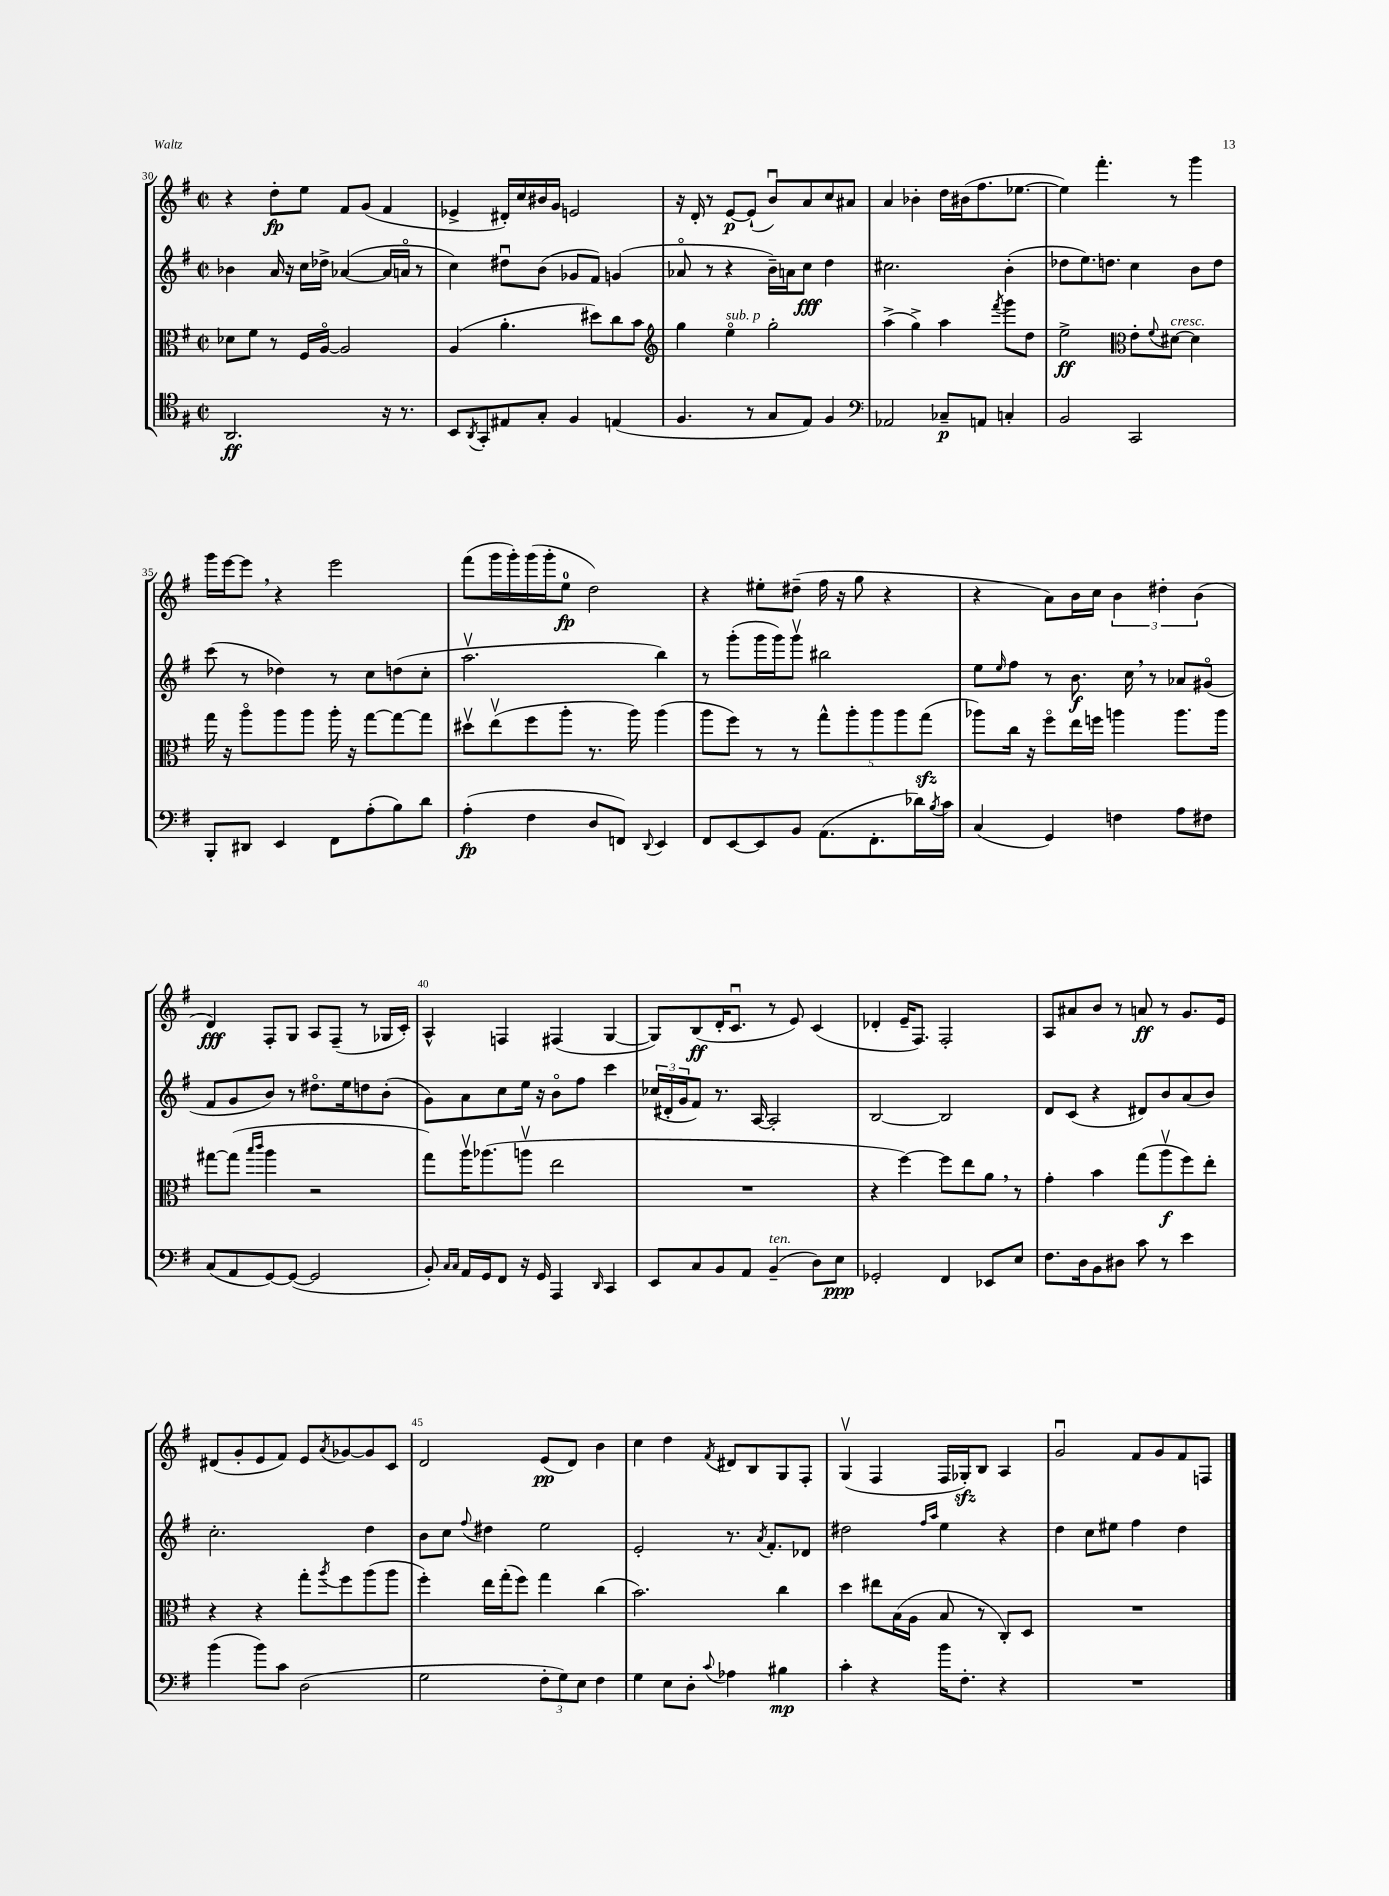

**kern	**kern	**kern	**kern
*staff4	*staff3	*staff2	*staff1
*clefC4	*clefC3	*clefG2	*clefG2
*k[f#]	*k[f#]	*k[f#]	*k[f#]
*M2/2	*M2/2	*M2/2	*M2/2
*met(c|)	*met(c|)	*met(c|)	*met(c|)
2.AA	8d-	4b-	4r
.	8f#	.	.
.	8r	16a	8dd'
.	.	16r	.
.	16F#	16cc	8ee
.	[16Ao	16dd-^	.
.	2A]	([4a-	8f#
.	.	.	(8g
16r	.	16a-]	4f#
8.r	.	16ao	.
.	.	8r	.
=	=	=	=
8BB	(4A	4cc)	4e-^
8qAA	.	.	.
8GG'	.	.	.
8E#	4.a'	8dd#u	16d#')
.	.	.	16cc
8G'	.	(8b	16b#
.	.	.	16g
4F#	.	8g-	2e
.	8dd#)	8f#)	.
(4E	8cc	(4g	.
.	8b	.	.
=	=	=	=
*	*clefG2	*	*
4.F#	4gg	8a-o	16r
.	.	.	16d'
.	.	8r	8r
.	4eeo	4r	[8e
8r	.	.	(8e`]
8G	2gg'	16b~)	8bu)
.	.	16a	.
8E)	.	8cc	8a
4F#	.	4dd	8cc
.	.	.	8a#
=	=	=	=
*clefF4	*	*	*
2AA-	(4aa^	2.cc#	4a
.	4gg^)	.	4b-'
8C-~	4aa	.	16dd
.	.	.	(16b#
8AA	.	.	8.ff#
.	8qfff#	.	.
4C'	8ggg	(4b'	.
.	.	.	[8.ee-
.	8dd	.	.
=	=	=	=
2BB	2ee^	8dd-	4ee-])
.	.	8.ee)	.
.	.	.	4.fff#'
.	.	8.dd	.
*	*clefC3	*	*
2CC	8e'	4cc	.
.	8qqf#	.	.
.	[8d#	.	8r
.	4d#]	8b	4ggg
.	.	8dd	.
=	=	=	=
8BBB'	16gg	(8ccc	16ggg
.	16r	.	[16eee
8DD#	8aao	8r	8eee]
4EE	8aa	4dd-)	4r
.	8aa	.	.
8FF#	16aa'	8r	2eee
.	16r	.	.
(8A'	[8gg	8cc	.
8B)	8gg_	(8dd	.
8d	8gg]	8cc'	.
=	=	=	=
(4A'	8dd#v	2.aav	(8fff#
.	(8eev	.	16ggg
.	.	.	16ggg')
4F#	8ff#	.	(16ggg
.	.	.	16ggg'
.	8aa'	.	8ee
8D	8.r	.	2dd)
8FF)	.	.	.
.	16aa)	.	.
8qqDD	.	.	.
4EE	(4aa	4bb)	.
=	=	=	=
8FF#	8aa	8r	4r
[8EE	8ff#)	(8ggg'	.
8EE]	8r	16ggg	8ee#'
.	.	16ggg)	.
8BB	8r	8gggv	(8dd#~
(8.AA	10gg^^	2bb#	16ff#
.	.	.	16r
.	10aa'	.	.
.	.	.	8gg
8.FF#'	.	.	.
.	10aa	.	.
.	.	.	4r
.	10aa	.	.
16d-)	.	.	.
.	(10gg	.	.
8qB	.	.	.
16c	.	.	.
=	=	=	=
(4C	8aa-)	8ee	4r
.	.	16qqee	.
.	16cc	8ff#	.
.	16r	.	.
4GG)	8ff#o	8r	8a)
.	16ee	8.b	16b
.	16ff	.	16cc
4F	4aa	.	6b
.	.	16cc	.
.	.	8r	.
.	.	.	6dd#'
8A	8.aa	8a-	.
.	.	.	(6b
8F#	.	(8g#o	.
.	16aa	.	.
=	=	=	=
(8C	[8gg#	8f#	4d)
8AA	(8gg#]	8g	.
.	16qqbb	.	.
.	16qqccc	.	.
[8GG)	4aa	8b)	8F#'
(8GG_	.	8r	8G
2GG]	2r	8.dd#o	8A
.	.	.	(8F#~
.	.	16ee	.
.	.	8dd	8r
.	.	(8b'	16G-
.	.	.	16c')
=	=	=	=
8BB')	8gg)	8g)	4A^^
16qqC	.	.	.
16qqC	.	.	.
16AA	16aav	8a	.
16GG	(8.aa-	.	.
8FF#	.	8cc	4F
16r	8aav	16ee	.
16GG	.	16r	.
4AAA	2ee	8bo	(4F#
.	.	8ff#	.
16qqDD	.	.	.
4CC	.	4ccc	[4G
=	=	=	=
8EE	1r	(24cc-	8G])
.	.	24d#'	.
.	.	24g	.
8C	.	8f#)	(8B
8BB	.	8.r	16d'
.	.	.	8.cu
8AA	.	.	.
.	.	[16A	.
(4BB~	.	2A']	8r
.	.	.	8e)
8D)	.	.	(4c
8E	.	.	.
=	=	=	=
2GG-'	4r	[2B	4d-'
.	[4ff#)	.	16e~
.	.	.	8.F#)
4FF#	8ff#]	2B]	2F#'
.	8ee	.	.
8EE-	8a	.	.
8E	8r	.	.
=	=	=	=
8.F#	4g'	8d	8A
.	.	(8c	8a#
16D	.	.	.
8BB	4b	4r	8b
8D#	.	.	8r
8c	(8gg	8d#)	8a
8r	8aav	8b	8r
4e	8ff#)	(8a	8.g
.	8ee'	8b)	.
.	.	.	16e
=	=	=	=
(4b	4r	2.cc'	(8d#
.	.	.	8g'
8b)	4r	.	8e
8c	.	.	8f#)
(2D	8gg'	.	8e
.	8qaa	.	8qa
.	8ff#	.	[8g-
.	(8aa	4dd	8g-]
.	8aa	.	8c
=	=	=	=
2G	4ff#')	8b	2d
.	.	8cc	.
.	.	8qqff#	.
.	16ee	4dd#	.
.	(16gg'	.	.
.	8ff#)	.	.
12F#'	4gg	2ee	(8e
12G)	.	.	.
.	.	.	8d)
12E	.	.	.
4F#	(4cc	.	4b
=	=	=	=
4G	2.b)	2e'	4cc
8E	.	.	4dd
8D'	.	.	.
8qqc	.	.	8qf#
4A-	.	8.r	8d#
.	.	.	8B
.	.	8qa	.
.	.	8.f#'	.
4B#	4cc	.	8G
.	.	8d-	8F#'
=	=	=	=
4c'	4dd	2dd#	(4Gv
4r	8ee#	.	4F#
.	(16B	.	.
.	16A	.	.
.	.	16qqff#	.
.	.	16qqaa	.
16b	8B	4ee	16F#
8.F#'	.	.	16G-')
.	8r	.	8B
4r	8C')	4r	4A
.	8D	.	.
=	=	=	=
1r	1r	4dd	2gu
.	.	8cc	.
.	.	8ee#	.
.	.	4ff#	8f#
.	.	.	8g
.	.	4dd	8f#
.	.	.	8F
==	==	==	==
*-	*-	*-	*-
